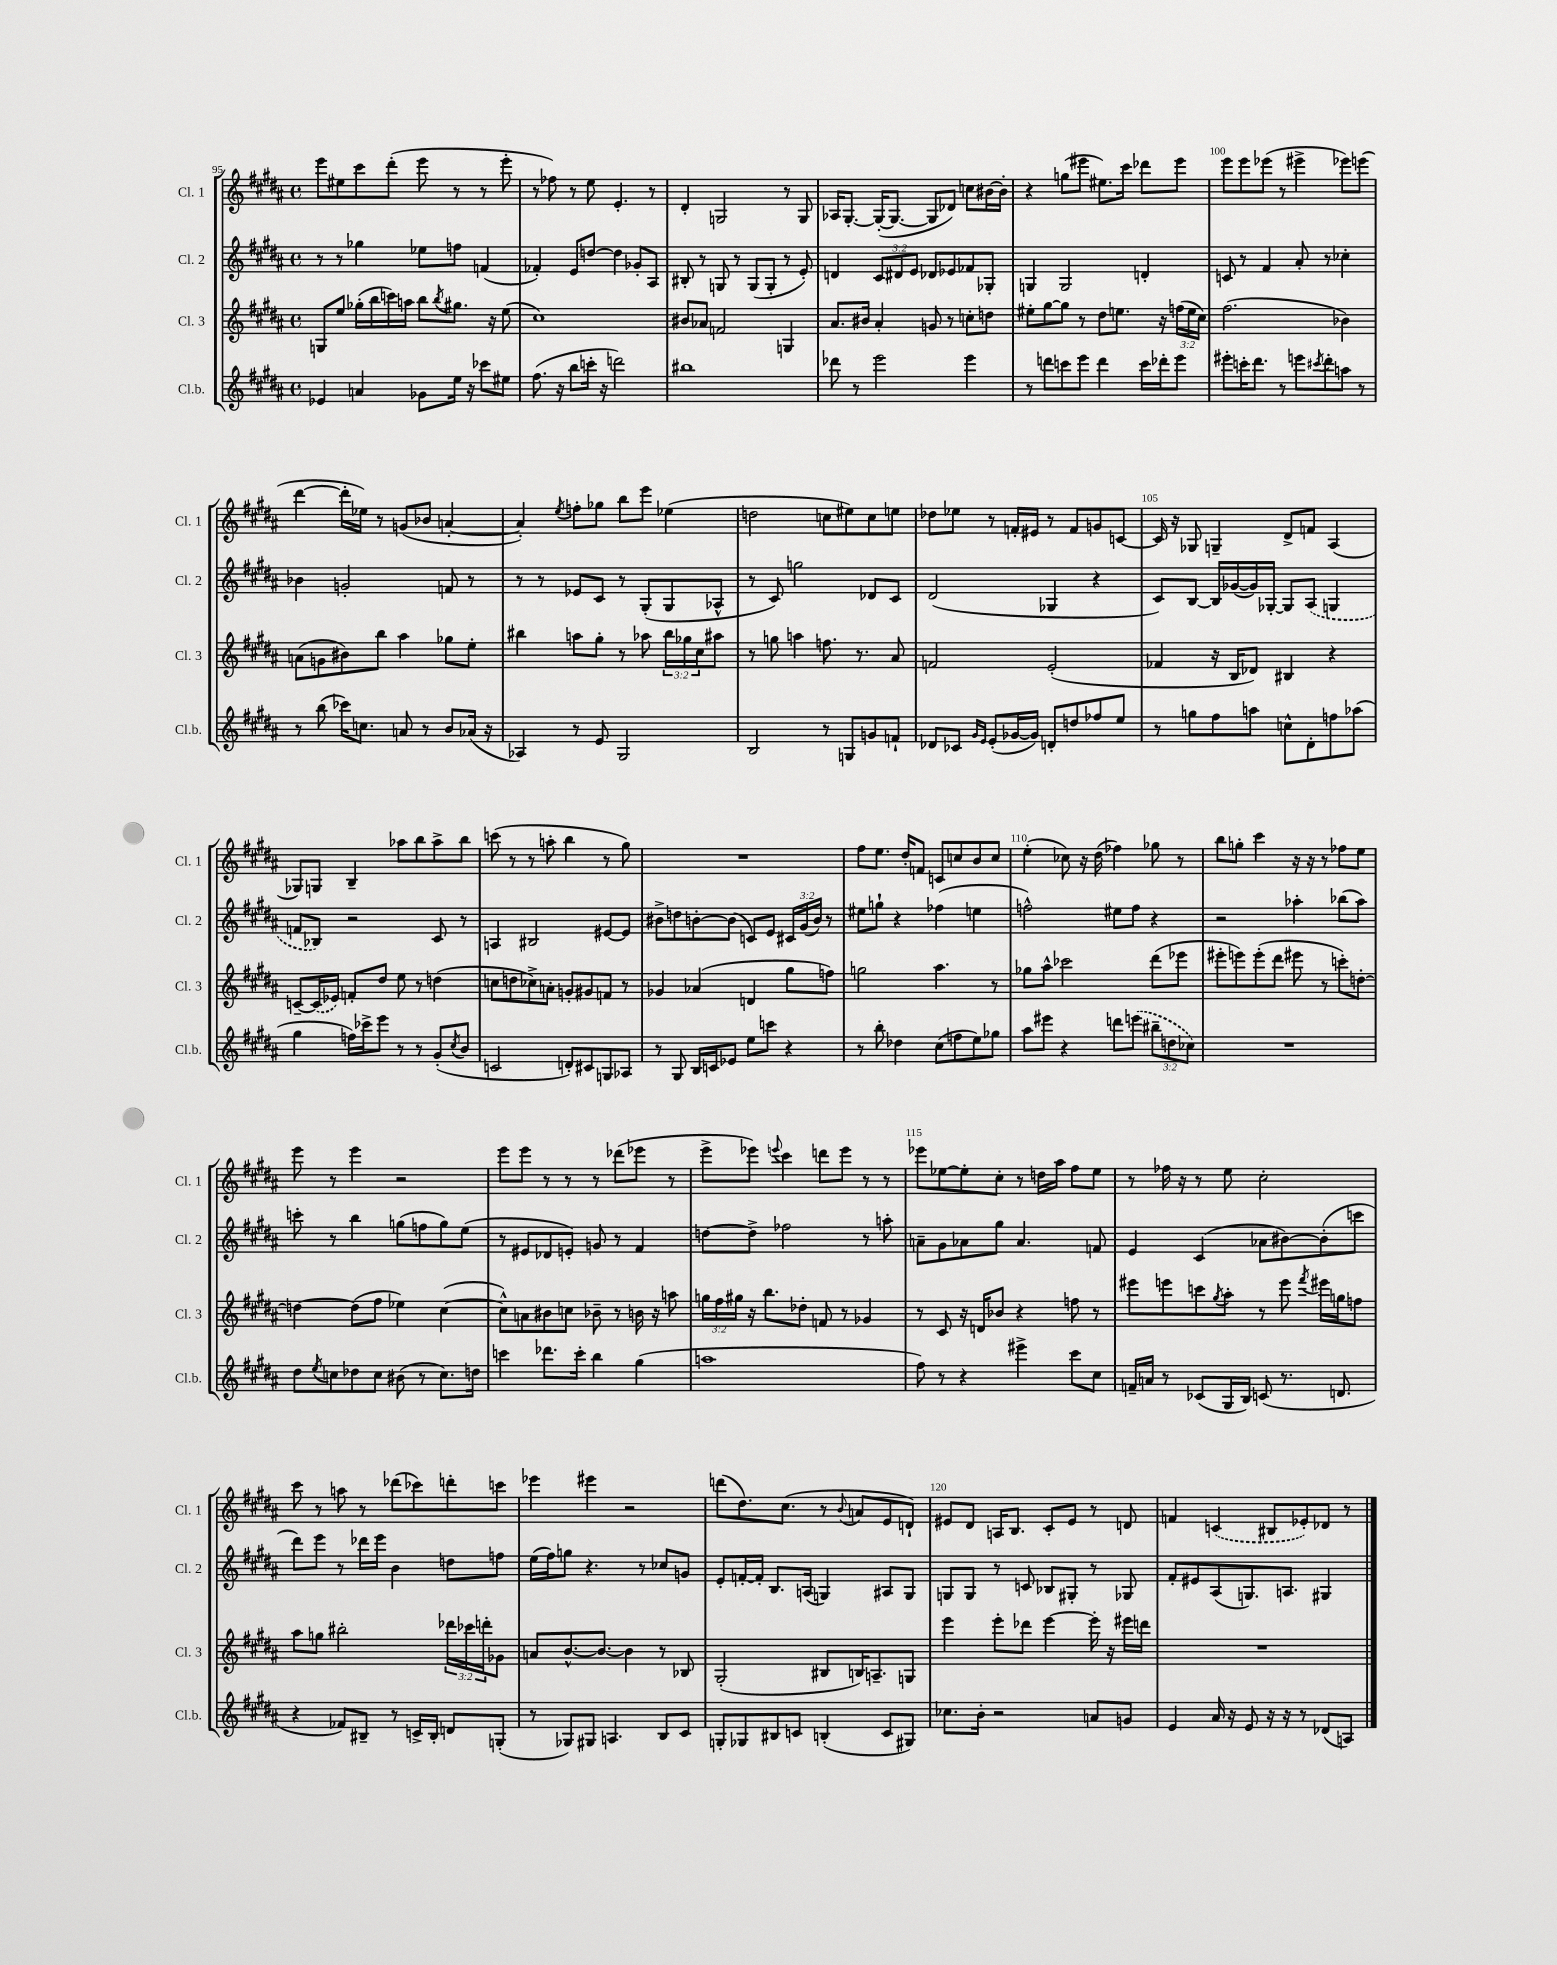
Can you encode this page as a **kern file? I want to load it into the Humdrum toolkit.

**kern	**kern	**kern	**kern
*staff4	*staff3	*staff2	*staff1
*clefG2	*clefG2	*clefG2	*clefG2
*k[f#c#g#d#a#]	*k[f#c#g#d#a#]	*k[f#c#g#d#a#]	*k[f#c#g#d#a#]
*M4/4	*M4/4	*M4/4	*M4/4
*met(c)	*met(c)	*met(c)	*met(c)
4e-	8G	8r	8eee
.	8ee	8r	8ee#
4a	(16gg-'	4gg-	8ccc#
.	16bb	.	.
.	16ccc)	.	(8ddd#'
.	16aa	.	.
8g-	8bb	8ee-	8eee
.	8qbb	.	.
16ee	8.gg#	8ff	8r
16r	.	.	.
8ccc-	.	(4f	8r
.	16r	.	.
8ee#	(8ee	.	8eee'
=	=	=	=
(8.ff#	1cc#)	4f-')	8r
.	.	.	8ff-)
16r	.	.	.
8bb	.	8e	8r
16ccc'	.	[8dd	8ee
16r	.	.	.
2ddd)	.	4dd]	4.e'
.	.	8g-'	.
.	.	8A#	8r
=	=	=	=
1bb#	8b#	8B#'	4d#'
.	8a-	8r	.
.	2f	8G	2G
.	.	8r	.
.	.	(8G	.
.	.	8G'	.
.	4G	8r	8r
.	.	8e')	8G
=	=	=	=
8ddd-	8.a#	4d	16A-
.	.	.	[8.G#'
8r	.	.	.
.	16b#	.	.
2eee	4a#'	12c#	(16G#'_
.	.	.	8.G#_
.	.	12d#	.
.	.	12e	.
.	8g	8d-	8G#]
.	8r	8e-	8d-)
4eee	8cc'	8f-	8cc
.	8dd	8G-'	[16b#
.	.	.	16b#']
=	=	=	=
8r	8ee#'	4G	4r
8ddd	[8gg#	.	.
8ccc	8gg#]	2G	(8gg
8eee	8r	.	8eee#
4ddd	8dd#	.	8.ee#)
.	8.ee	.	.
.	.	.	16ccc#
16ccc	.	4d'	8ddd-
16ddd-'	16r	.	.
8eee	(24ff	.	8eee#
.	24ee	.	.
.	24cc#)	.	.
=	=	=	=
8eee#'	(2.ff#	8c	8eee
16ccc'	.	8r	8eee
8.ddd#	.	.	.
.	.	4f#	(8eee-
8r	.	.	8r
8eee	.	8a#'	4eee#^
8qccc#	.	.	.
8ddd#'	.	8r	.
8aa	4b-)	4cc-'	8eee-)
8r	.	.	(8eee
=	=	=	=
8r	(8a	4b-	[4ddd#
(8bb	8g	.	.
16ccc-)	8b#)	2g'	16ddd#']
8.cc	.	.	16ee-)
.	8bb	.	8r
8a	4aa#	.	(8g
8r	.	.	8b-
8b	8gg-	8f	[4a'
(16a-	8ee'	8r	.
16r	.	.	.
=	=	=	=
4A-)	4bb#	8r	4a'])
.	.	8r	.
.	.	.	8qee
8r	8aa	8e-	8ff'
8e	8gg#'	8c#	8gg-
2G#	8r	8r	8bb
.	8aa-	(8G#'	8eee
.	24bb#	8G#	(4ee-
.	24gg-	.	.
.	24cc#	.	.
.	8aa#	8A-^^	.
=	=	=	=
2B	8r	8r	2dd
.	8gg	8c#)	.
.	4aa	2gg	.
8r	8.ff	.	8cc
8G	.	.	8ee#)
.	8.r	.	.
8g	.	8d-	8cc
8f`	8a#	8c#	8ee
=	=	=	=
8d-	2f	(2d#	8dd-
8c-	.	.	8ee-
16qqg#	.	.	.
16qqe	.	.	.
(8e'	.	.	8r
[16g-	.	.	16f'
16g-])	.	.	16e#
8d'	(2e'	4G-	8r
8dd	.	.	8f
8ff-	.	4r	8g
8ee	.	.	[8c
=	=	=	=
8r	4f-	8c#)	16c]
.	.	.	16r
8gg	.	[8B	8G-
8ff#	16r	16B]	4G~
.	16B	([16g-	.
8aa	8d-)	16g-])	.
.	.	[16G-'	.
8cc^^	4B#	8G-]	8d#^
8d#'	.	(8A#	8f
8ff	4r	4G	(4A#
(8aa-	.	.	.
=	=	=	=
4gg#	[8c~	8f	8G-)
.	(16c]	8B-)	8G
.	16e-)	.	.
16ff)	8f'	2r	4B~
16ccc-^	.	.	.
8eee	8dd#	.	.
8r	8ee	.	8aa-
8r	8r	.	8bb
(8g#'	(4dd	8c#	8aa-^
8qcc#	.	.	.
8b	.	8r	8bb
=	=	=	=
2c	8cc	4A	(8ccc
.	8dd	.	8r
.	8cc-^)	2B#	8r
.	8a'	.	8aa'
8d')	8g'	.	4bb
8c#	8g#	.	.
8G	8f	[8e#	8r
8A-	8r	8e#]	8gg#)
=	=	=	=
8r	4g-	8b#^	1r
8G#	.	8dd	.
16B	(4a-	[8b'	.
16c	.	.	.
8e-	.	(8b]	.
8ee	4d	8c)	.
8ccc	.	8e	.
4r	8gg#	24c#	.
.	.	(24g#	.
.	.	24b)	.
.	8ff)	8r	.
=	=	=	=
8r	2gg	8ee#	8ff#
8bb'	.	8gg`	8.ee
4dd-	.	4r	.
.	.	.	16dd#'
.	.	.	8f
(8cc#	4.aa#	(4ff-	8c
8ff	.	.	8cc
8ee)	.	4ee	8b
8gg-	8r	.	8cc
=	=	=	=
8aa#	8gg-	2ff^^)	(4ee'
8eee#	8aa#^^	.	.
4r	2ccc-	.	8cc-)
.	.	.	16r
.	.	.	(16dd#
8ddd	.	8ee#	4ff-)
(8eee	.	8ff	.
12bb#~	(8ddd#	4r	8gg-
12dd	.	.	.
.	8eee-	.	8r
12cc-)	.	.	.
=	=	=	=
1r	8eee#'	2r	8bb
.	8eee)	.	8gg'
.	(8eee'	.	4ccc#
.	8ddd#	.	.
.	8eee#	4aa-'	16r
.	.	.	16r
.	8r	.	8r
.	8ccc')	(8bb-	8ff-
.	[8dd'	8aa-)	8ee
=	=	=	=
8dd#	4dd_	8ccc'	8eee
8qee	.	.	.
8cc	.	8r	8r
8dd-	(8dd]	4bb	4eee
8cc	8ff#	.	.
(8b#	4ee-)	(8gg	2r
8r	.	8ff	.
8.cc)	([4cc#	8gg)	.
.	.	(8ee	.
16dd	.	.	.
=	=	=	=
4ccc	8cc#^^])	8r	8eee
.	8a	8e#	8eee
8.ddd-	8b#	8d-	8r
.	8cc	8e')	8r
16ccc'	.	.	.
4bb	8b-~	8g	8r
.	8r	8r	(8ddd-
(4gg#	16b	4f#	8eee-
.	16r	.	.
.	8aa	.	8r
=	=	=	=
1aa	24gg	[8dd	8eee^
.	24ff#	.	.
.	24gg#	.	.
.	16r	8dd^]	8eee-)
.	8.bb	.	.
.	.	.	8qqeee
.	.	2ff-	4ccc#
.	8dd-'	.	.
.	8f	.	8ddd
.	8r	.	8eee
.	4g-	8r	8r
.	.	8aa'	8r
=	=	=	=
8ff#)	8r	8a~	8eee-
8r	8c#	8g#	[8ee-
4r	16r	8a-	8ee-']
.	16d	.	.
.	8b-	8gg#	8cc#'
4eee#^	4r	4.a-	8r
.	.	.	16dd
.	.	.	16aa#
8ccc#	8ff	.	8ff#
8cc#	8r	8f	8ee-
=	=	=	=
16f~	8eee#	4e	8r
16a	.	.	.
8r	8eee	.	16ff-
.	.	.	16r
(8c-	8ccc	(4c#	8r
.	8qgg#	.	.
16G#	8aa#'	.	8ee
16B)	.	.	.
(8c	8r	8a-	2cc#'
8.r	8eee	[8b#)	.
.	8qfff#	.	.
.	16eee#	(8b#']	.
8.d	16gg	.	.
.	8ff	8ccc	.
=	=	=	=
4r	8aa#	8ddd#)	8ccc#
.	8gg	8eee	8r
8f-)	2bb#'	8r	8aa
8B#~	.	16ddd-	8r
.	.	16eee	.
8r	.	4b	(8ddd-
16c^	.	.	8ccc-)
16B#'	.	.	.
8d	24ddd-	8dd	8ddd'
.	24ccc-	.	.
.	24ddd'	.	.
(8G'	8g-	8ff	8ccc
=	=	=	=
8r	8a	(16ee	4eee-
.	.	16ff#)	.
8G-)	[8.b^^	8gg	.
8G#	.	4.r	4eee#
.	8.b_	.	.
4.A	.	.	.
.	4b]	.	2r
.	.	8r	.
8B	8r	8cc-	.
8c#	8B-	8g	.
=	=	=	=
8G'	(2G#'	8e'	(8ddd
8G-	.	[16f'	8.dd#)
.	.	16f']	.
8B#	.	8.B	.
.	.	.	(8.cc#
8c	.	.	.
.	.	(16A	.
(4B'	8B#	4G)	8r
.	.	.	8qqb
.	16B)	.	8a
.	8.A~	.	.
8c	.	8A#	8e
8G#)	8G	8G	8d`)
=	=	=	=
8.cc-	4eee	8G	8e#
.	.	8G	8d#
16b'	.	.	.
2r	8eee'	8r	16A
.	.	.	8.B
.	8ddd-	8c	.
.	[4eee	8B-	8c#'
.	.	8G#'	8e#
8a	16eee']	8r	8r
.	16r	.	.
8g	16eee#	8G-	8d
.	16ddd	.	.
=	=	=	=
4e	1r	8f#'	4f
.	.	8e#	.
16a#	.	(8A#	(4c
16r	.	.	.
8e	.	8.G)	.
16r	.	.	8B#
16r	.	8.A	.
8r	.	.	8e-')
(8d-	.	4G#	8d-
8A)	.	.	8r
==	==	==	==
*-	*-	*-	*-
